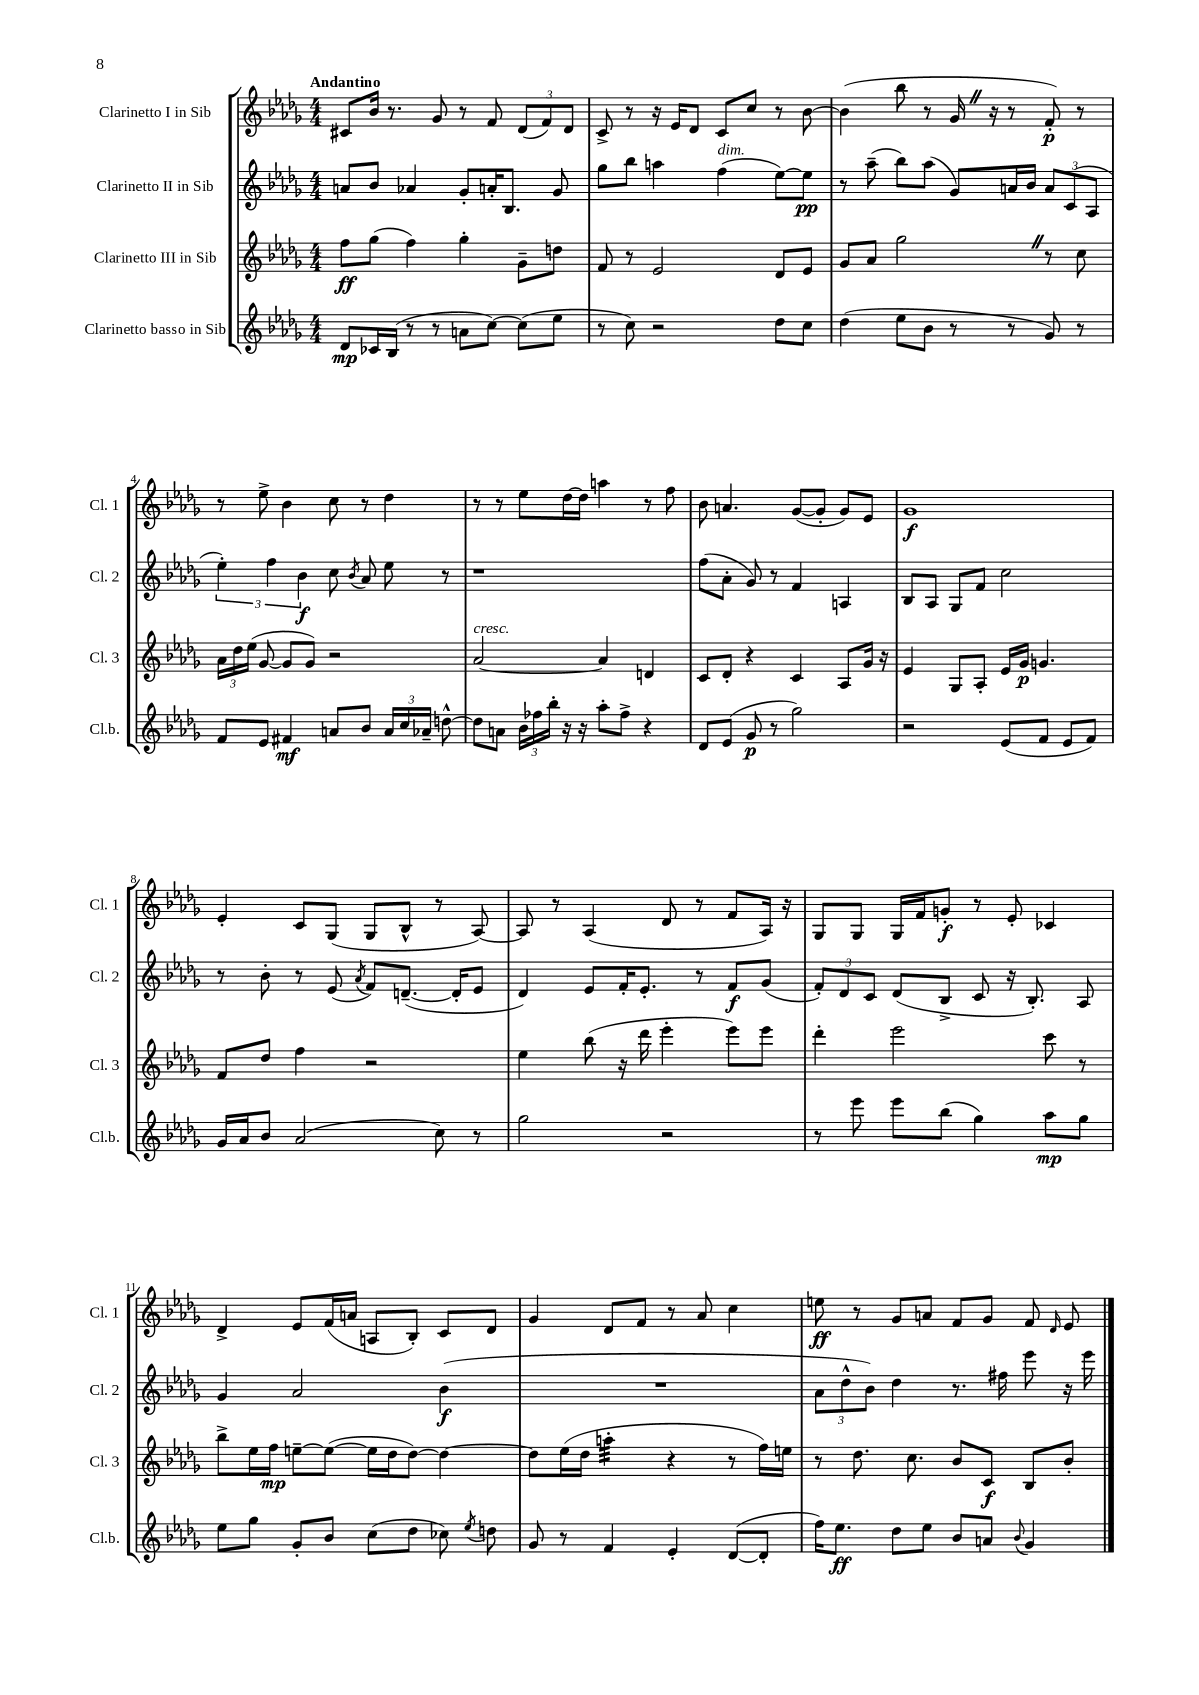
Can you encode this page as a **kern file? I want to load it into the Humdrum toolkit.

**kern	**kern	**kern	**kern
*staff4	*staff3	*staff2	*staff1
*clefG2	*clefG2	*clefG2	*clefG2
*k[b-e-a-d-g-]	*k[b-e-a-d-g-]	*k[b-e-a-d-g-]	*k[b-e-a-d-g-]
*M4/4	*M4/4	*M4/4	*M4/4
8d-/L	8ff\L	8a/L	8c#/L
16c-/L	(8gg-\J	8b-/J	16b-/Jk
(16B-/JJ	.	.	8.r
8r	4ff\)	4a-/	.
8r	.	.	8g-/
8a\L	4gg-'\	8g-'/L	8r
[8cc\J)	.	16a'/K	8f/
.	.	8.B-/J	.
(8cc\]L	8g-~\L	.	(12d-/L
.	.	.	12f/)
8ee-\J	8dd\J	8g-/	.
.	.	.	12d-/J
=	=	=	=
8r	8f/	8gg-\L	8c^/
8cc\)	8r	8bb-\J	8r
2r	2e-/	4aa\	16r
.	.	.	16e-/LK
.	.	.	8d-/J
.	.	(4ff\	8c/L
.	.	.	8cc/J
8dd-\L	8d-/L	[8ee-\L)	8r
8cc\J	8e-/J	8ee-\]J	[8b-\
=	=	=	=
(4dd-\	8g-/L	8r	(4b-\]
.	8a-/J	(8aa-~\	.
8ee-\L	2gg-\	8bb-\L)	8bb-\
8b-\J	.	(8aa-\J	8r
8r	.	8g-/L)	16g-/
.	.	.	16r
8r	.	16a/L	8r
.	.	16b-/JJ	.
8g-/)	8r	12a/L	8f'/)
.	.	(12c/	.
8r	8cc\	.	8r
.	.	12A-/J	.
=	=	=	=
8f/L	24a-\LL	6ee-'\)	8r
.	24dd-\	.	.
.	(24ee-\JJ	.	.
8e-/J	[8g-/	.	8ee-^\
.	.	6ff\	.
4f#/	8g-/]L	.	4b-\
.	.	6b-\	.
.	8g-/J)	.	.
8a/L	2r	8cc\	8cc\
.	.	8qb-/	.
8b-/J	.	8a-/	8r
24a/LL	.	8ee-\	4dd-\
24cc/	.	.	.
24a-~/JJ	.	.	.
[8dd^^\	.	8r	.
=	=	=	=
8dd\]L	[2a-/	1r	8r
8a\J	.	.	8r
24b-\LL	.	.	8ee-\L
24ff-\	.	.	.
24bb-'\JJ	.	.	.
16r	.	.	[16dd-\L
16r	.	.	16dd-\]JJ
8aa-'\L	4a-/]	.	4aa\
8ff-^\J	.	.	.
4r	4d/	.	8r
.	.	.	8ff\
=	=	=	=
8d-/L	8c/L	(8ff\L	8b-\
(8e-/J	8d-'/J	8a-'\J	4.a/
8g-/	4r	8g-/)	.
8r	.	8r	.
2gg-\)	4c/	4f/	([8g-/L
.	.	.	8g-'/]J
.	8A-/L	4A/	8g-/L)
.	16g-/Jk	.	8e-/J
.	16r	.	.
=	=	=	=
2r	4e-/	8B-/L	1g-
.	.	8A-/J	.
.	8G-/L	8G-/L	.
.	8A-'/J	8f/J	.
(8e-/L	16e-/LL	2cc\	.
.	16g-/JJ	.	.
8f/J	4.g/	.	.
8e-/L	.	.	.
8f/J)	.	.	.
=	=	=	=
16g-/LL	8f/L	8r	4e-'/
16a-/J	.	.	.
8b-/J	8dd-/J	8b-'\	.
(2a-/	4ff\	8r	8c/L
.	.	(8e-/	(8G-/J
.	.	8qa-/	.
.	2r	8f/L)	8G-/L
.	.	([8.d~/J	8B-^^/J
8cc\)	.	.	8r
.	.	16d'/]LK	.
8r	.	8e-/J	[8A-/)
=	=	=	=
2gg-\	4ee-\	4d-/)	8A-/]
.	.	.	8r
.	(8bb-\	8e-/L	(4A-/
.	16r	16f'/K	.
.	16ddd-\	8.e-'/J	.
2r	4eee-'\	.	8d-/
.	.	8r	8r
.	8eee-\L)	8f/L	8f/L
.	8eee-\J	(8g-/J	16A-/Jk)
.	.	.	16r
=	=	=	=
8r	4ddd-'\	12f'/L)	8G-/L
.	.	12d-/	.
8eee-\	.	.	8G-/J
.	.	12c/J	.
8eee-\L	2eee-\	(8d-/L	16G-/LL
.	.	.	16f/J
(8bb-\J	.	8B-^/J	8g'/J
4gg-\)	.	8c/	8r
.	.	16r	8e-'/
.	.	8.B-'/)	.
8aa-\L	8ccc\	.	4c-/
8gg-\J	8r	8A-/	.
=	=	=	=
8ee-\L	8bb-^\L	4g-/	4d-^/
8gg-\J	16ee-\L	.	.
.	16ff\JJ	.	.
8g-'/L	[8ee~\L	2a-/	8e-/L
8b-/J	(8ee\_J	.	(16f/L
.	.	.	16a/JJ
(8cc\L	16ee\]LL	.	8A/L
.	16dd-\J	.	.
8dd-\J	[8dd-\J)	.	8B-'/J)
8cc-\)	4dd-\_	(4b-\	8c/L
8qee-/	.	.	.
8dd\	.	.	8d-/J
=	=	=	=
8g-/	8dd-\]L	1r	4g-/
8r	(16ee-\L	.	.
.	16dd-\JJ	.	.
4f/	4aa'\	.	8d-/L
.	.	.	8f/J
4e-'/	4r	.	8r
.	.	.	8a-/
([8d-/L	8r	.	4cc\
8d-'/]J	16ff\LL)	.	.
.	16ee\JJ	.	.
=	=	=	=
16ff\LK)	8r	12a-\L	8ee\
8.ee-\J	.	.	.
.	.	12dd-^^\	.
.	8.dd-\	.	8r
.	.	12b-\J)	.
8dd-\L	.	4dd-\	8g-/L
.	8.cc\	.	.
8ee-\J	.	.	8a/J
8b-/L	8b-/L	8.r	8f/L
8a/J	8c/J	.	8g-/J
.	.	16ff#\	.
8qqb-/	.	.	.
4g-/	8B-/L	8eee-\	8f/
.	.	.	16qqd-/
.	8b-'/J	16r	8e-/
.	.	16eee-\	.
==	==	==	==
*-	*-	*-	*-
